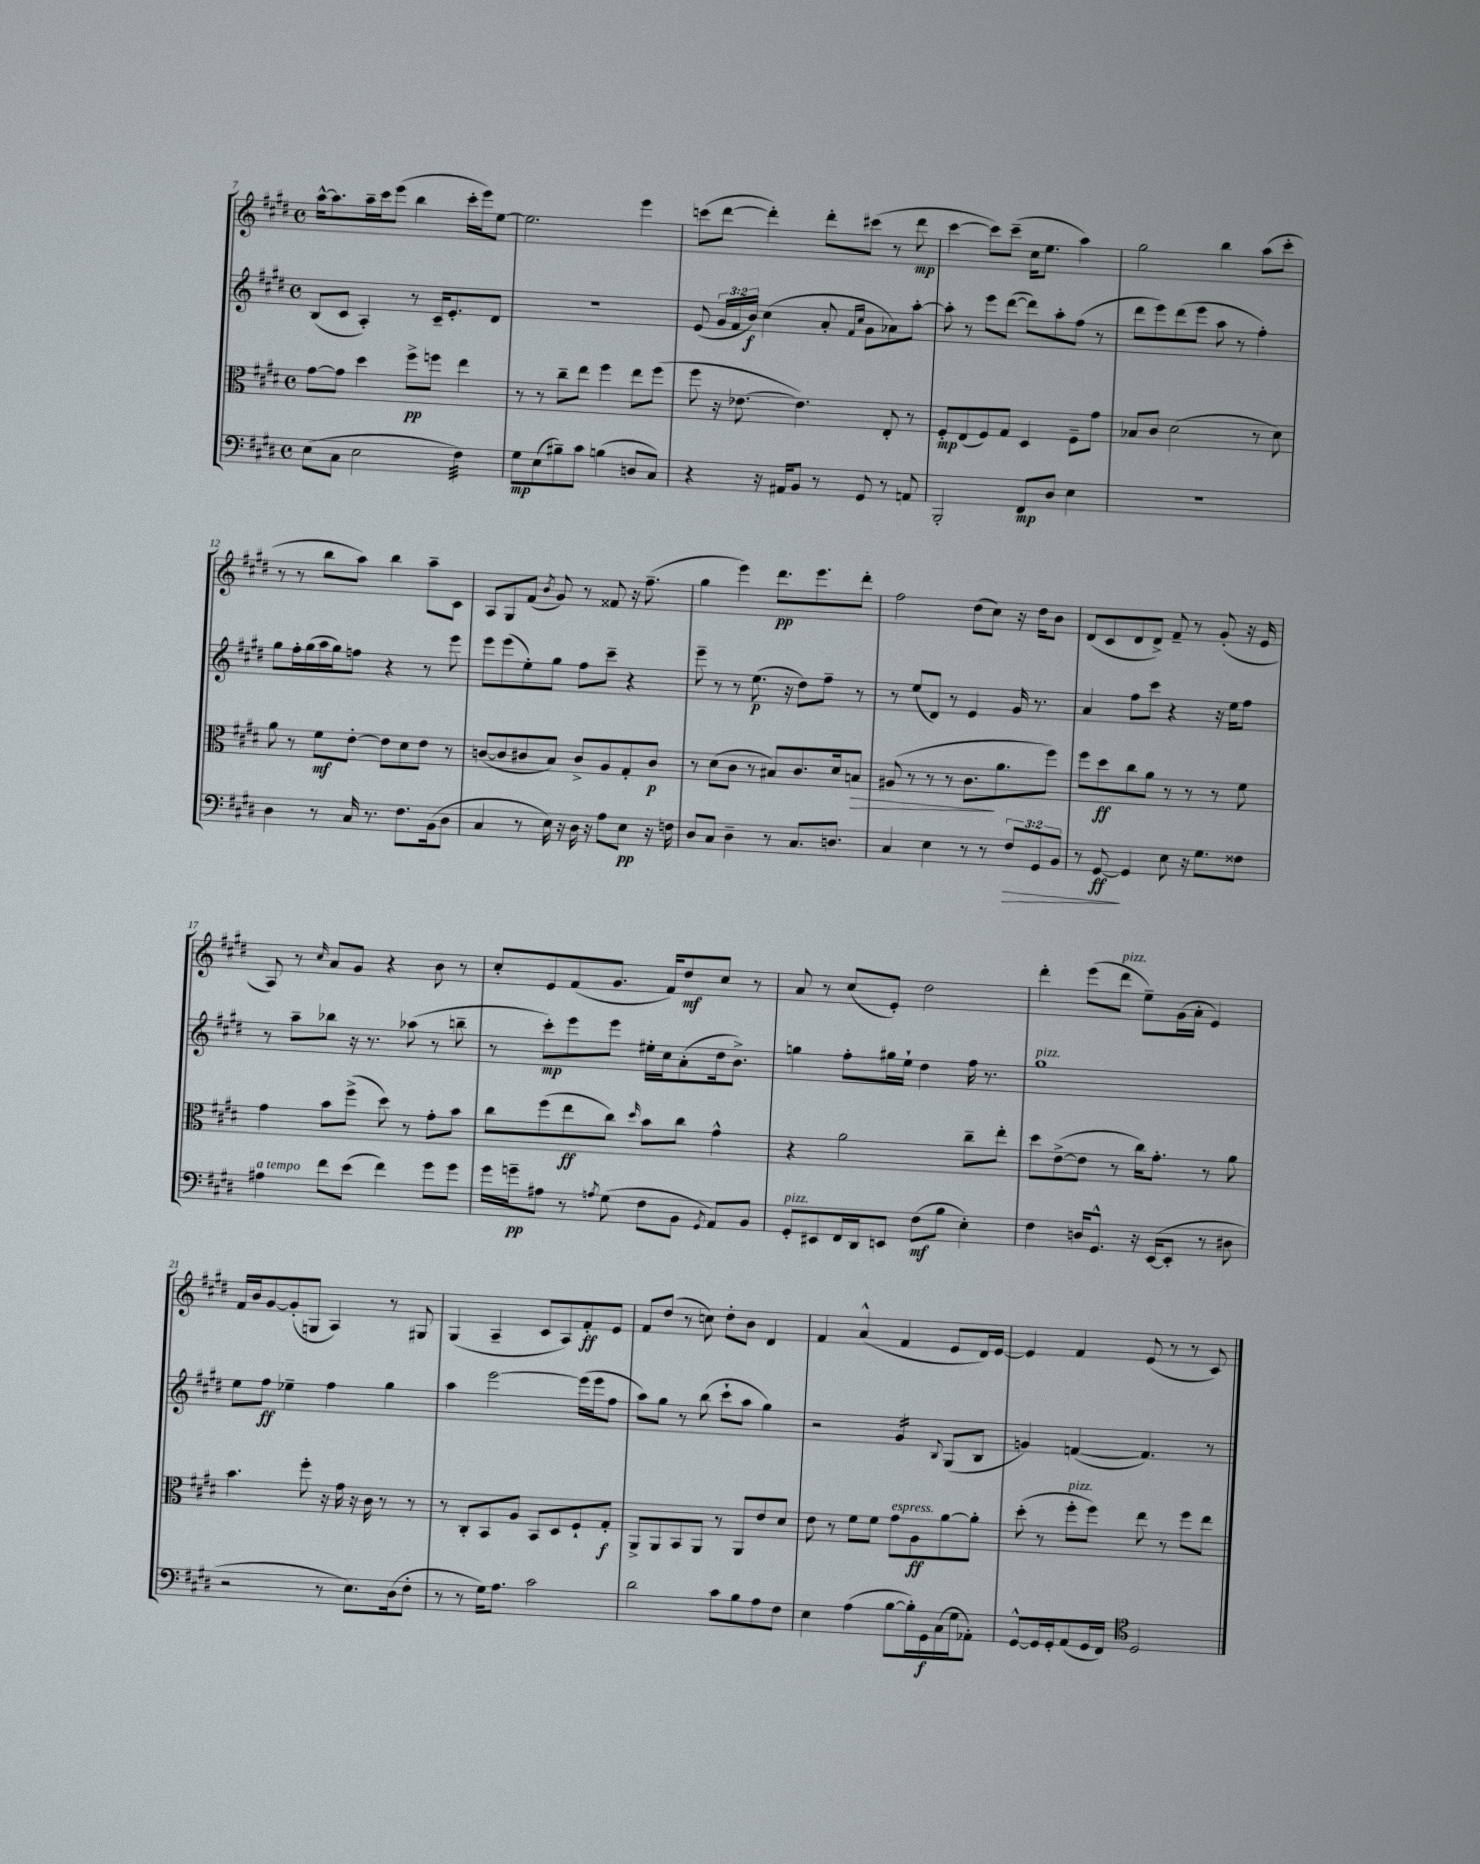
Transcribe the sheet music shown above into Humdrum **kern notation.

**kern	**kern	**kern	**kern
*staff4	*staff3	*staff2	*staff1
*clefF4	*clefC3	*clefG2	*clefG2
*k[f#c#g#d#]	*k[f#c#g#d#]	*k[f#c#g#d#]	*k[f#c#g#d#]
*M4/4	*M4/4	*M4/4	*M4/4
*met(c)	*met(c)	*met(c)	*met(c)
(8E	[8g#	(8B	[16aa^^
.	.	.	8.aa]
8C#	8g#]	8c#	.
2E	4dd#	4A')	16aa~
.	.	.	16ccc#
.	.	.	(8eee
.	8ff#^	8r	4bb
.	8ff	16c#~	.
.	.	8.e'	.
4F#)	4ee	.	16ccc#'
.	.	.	16eee)
.	.	8d#	[8ee
=	=	=	=
8G#	8r	1r	2.ee]
(8E	8r	.	.
8B#~)	8cc#~	.	.
8c#	8ee	.	.
(4B	4ff#	.	.
8D	8ee	.	4eee
8C#)	(8ff#	.	.
=	=	=	=
4r	8ff#	(8e	(8ccc
.	16r	24g#	[8ddd#
.	.	24f#	.
.	[8.e-	.	.
.	.	24b)	.
16r	.	(4cc#	4ddd#'])
16AA#	.	.	.
8BB	4.e-])	.	.
8r	.	8a'	8ddd#'
.	.	16qqf#	.
.	.	16qqcc#	.
8GG#	.	8g#	(8ccc#
8r	8E'	8a-)	8r
8AA	8r	[8aa'	8ddd#
=	=	=	=
2BBB'	8F#'	8aa']	[4ccc#
.	(8E	8r	.
.	8F#)	8eee	8ccc#])
.	8G#	([8ddd#	(8ccc#~
8FF#	4D#	8ddd#])	16cc#
.	.	.	8.ee
8D#	.	8aa'	.
4E	8F#~	(8ff#	4aa)
.	8g#	8r	.
=	=	=	=
1r	8B-	8ddd#	2gg#
.	8c#	8eee)	.
.	(2d#	(8ddd#	.
.	.	8eee	.
.	.	8aa	4bb
.	.	8r	.
.	8r	4ff#')	(8aa
.	8d#)	.	8ccc#'
=	=	=	=
4D#	8a	8gg#	8r
.	8r	16ff#'	8r
.	.	(16gg#	.
8r	8f#	16aa	8bb
.	.	16gg#)	.
16C#	[8e'	8ff	8aa)
8.r	.	.	.
.	8e]	4r	4bb
8.F#	8d#	.	.
.	8e	8r	8aa~
(16BB	.	.	.
8D#	8r	8eee	8c#
=	=	=	=
4C#	([8c	8eee	8A
.	8c]	(8eee	8G#
8r	8c#	8ee')	(8f#
.	.	.	8qb
16E)	8B)	8gg#	8g#)
16r	.	.	.
16D#	8c#^	8ff#	8r
16r	.	.	.
8A	8A	8ccc#~	8f##
8E	8G#'	4r	16r
.	.	.	(8.ff#~
16r	8c#	.	.
16F	.	.	.
=	=	=	=
8D#	8r	8eee~	4gg#
8C#	(8d#	8r	.
4D#~	8c#	8r	4eee)
.	8r	(8.ee	.
8r	8B#)	.	8.ddd#
.	.	16r	.
8.C#	8.c#	8dd#)	.
.	.	.	8.eee
.	.	8ff#~	.
8.D	16d#	.	.
.	8B	8r	8ddd#'
=	=	=	=
4C#	(8A#	8r	2ff#
.	8r	(8ee	.
4E	8r	8d#)	.
.	8r	8r	.
8r	8.c#	4e	(8dd#
8r	.	.	8cc#)
.	8.a	.	.
12F#	.	16g#	16r
.	.	8.r	16dd#
12GG#	.	.	.
.	8ff#)	.	8b
12BB	.	.	.
=	=	=	=
8r	8ff#	4a	(8d#
[8GG#	8dd#	.	8c#
4GG#]	8cc#	8ff#	8d#
.	8a	8ccc#	8d#^)
8E	8r	4r	8f#~
16r	8r	.	8r
8.G#	.	.	.
.	8r	16r	(8g#'
.	.	16ee	.
8F##	8f#	8ff#	16r
.	.	.	16e
=	=	=	=
4A#	4g#	8r	8A)
.	.	8aa~	8r
.	.	.	16qqcc#
8f#	8b	8bb-	8a
(8e	(8ff#^	16r	8g#
.	.	8.r	.
4f#)	8dd#)	.	4r
.	8r	(8aa-	.
8g#	8g#'	8r	8b
8g#	8b	8bb~	8r
=	=	=	=
16g#	8cc#	8r	8cc#'
16g~	.	.	.
8A#	(8ff#	8ccc#')	8e
8r	8ee	8eee	(8f#
8qA	.	.	.
(8G#	8cc#)	8eee	8.g#
.	16qqdd#	.	.
8F#	8b	16ee#'	.
.	.	16cc#	16f#)
8BB	8cc#	(8a'	8dd#
8qGG#	.	.	.
8AA)	4g#^^	16dd#	8cc#
.	.	8.b^)	.
8BB	.	.	8r
=	=	=	=
8GG#'	4r	4gg	8a
8EE#	.	.	8r
16FF#	2a	8ff#'	(8cc#
16DD#	.	.	.
8EE	.	16gg#	8e')
.	.	16ee`	.
(8F#	.	4dd#	2dd#
8B	.	.	.
4E')	8cc#~	16ff#	.
.	.	8.r	.
.	8ee'	.	.
=	=	=	=
4F#	8dd#	1gg#	4ddd#'
.	([8e^	.	.
16D	8e]	.	(8eee
8.GG#^^	.	.	.
.	8r	.	8ddd#
16r	16cc#)	.	8ee~)
([16EE	8.g#'	.	.
8EE']	.	.	(16g#
.	.	.	16a'
8r	8r	.	4e)
8D#	8a	.	.
=	=	=	=
2r	4.b	8ee	16f#
.	.	.	16b
.	.	8ff#	[8g#
.	.	4ee-~	(8g#']
.	8ff#'	.	8G
8r	16r	4ff#	4A)
.	16g#	.	.
8.E)	16r	.	.
.	16c#	.	.
.	8r	4gg#	8r
(16D#	.	.	.
8F#'	8r	.	8G#
=	=	=	=
8r	8r	4aa	(4G#
8r	8C#'	.	.
16G#)	8BB	[2eee	4A~
8.A	.	.	.
.	8A	.	.
2c#	8BB	.	8c#
.	8D#	.	8A)
.	8F#`	(16eee]	8f#'
.	.	16eee	.
.	8G#'	8ff#	8e
=	=	=	=
2d#	8AA^	8aa)	8f#
.	8AA	8gg#	(8dd#
.	8BB	8r	8r
.	8AA	(8bb	8cc)
8c#	8r	8ccc#`	8dd#'
8B	8AA	8aa	8b
8A	8e	4gg#)	4d#
8F#	8d#	.	.
=	=	=	=
4E	8e	2r	4f#
.	8r	.	.
(4A	8f#	.	(4a^^
.	8f#	.	.
[8B	8g#	4g#	4f#
16B'])	8A	.	.
16GG#	.	.	.
.	.	8qqB	.
(16C#	[8a	(8G#	8e
16G#	.	.	.
8AA-')	8a']	8B	16d#)
.	.	.	[16e
=	=	=	=
[8GG#^^	(8dd#'	4g)	4e]
16GG#]	8r	.	.
16GG#'	.	.	.
(8AA	8ff#'	([4f	4f#
16GG#	8ff#)	.	.
16FF#)	.	.	.
*clefC4	*	*	*
2D#	8ee	4.f])	(8e
.	8r	.	8r
.	8ff#	.	8r
.	8ee	8r	8c#)
==	==	==	==
*-	*-	*-	*-
